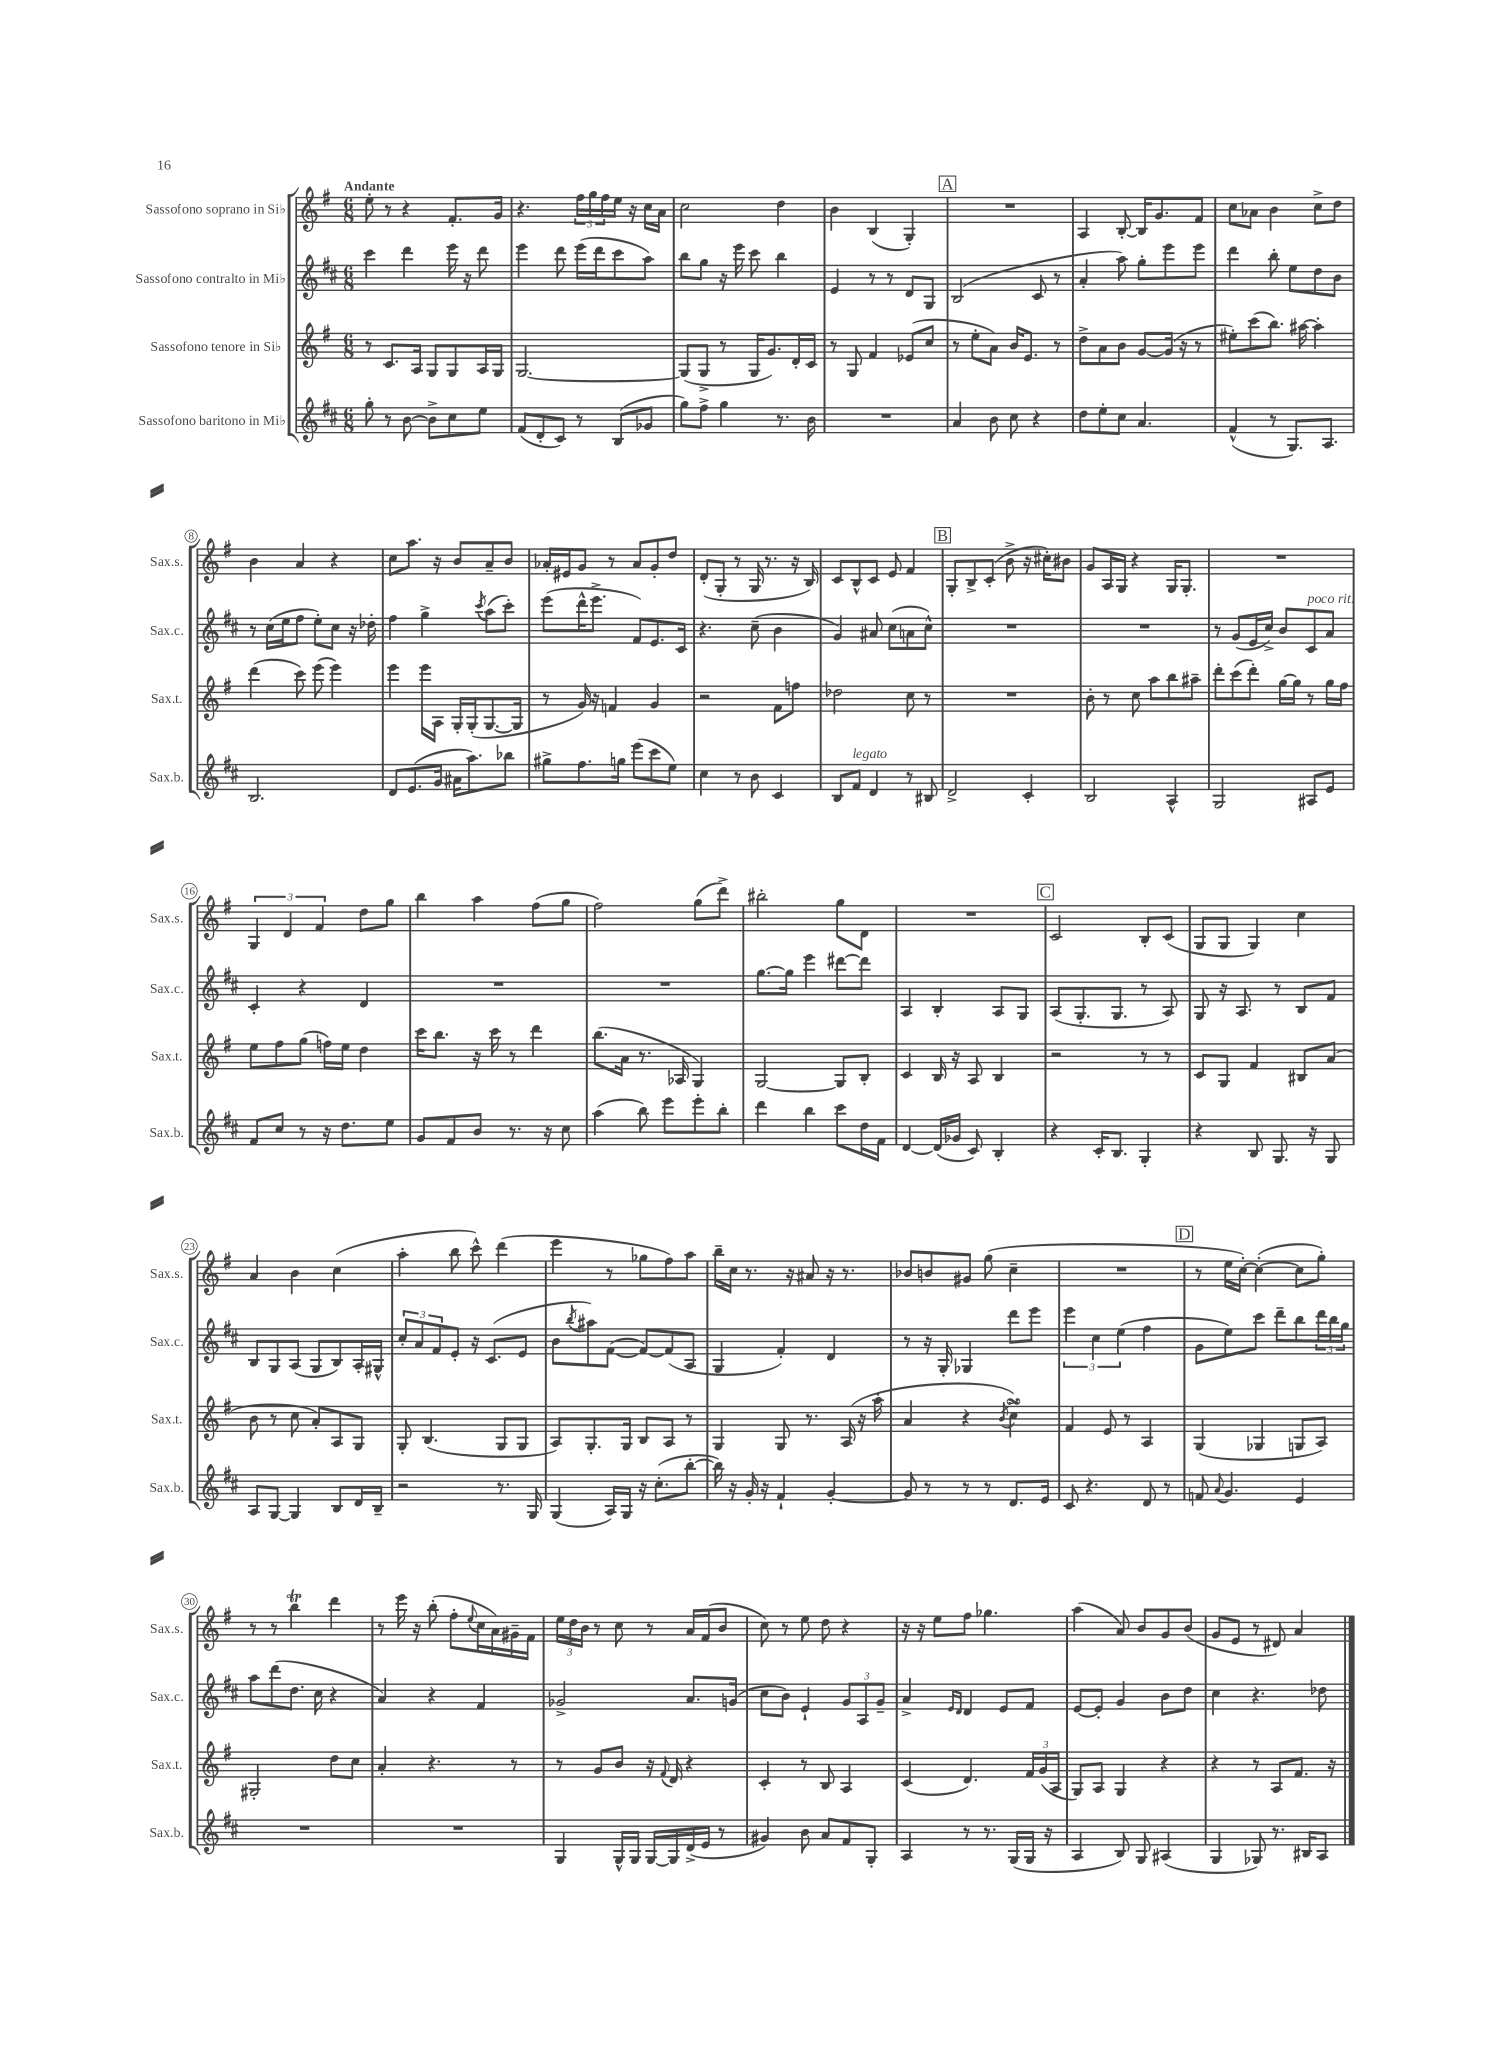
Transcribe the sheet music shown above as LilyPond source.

<<
\new StaffGroup <<
\new Staff = "s0" \with { instrumentName = "Sassofono soprano in Sib" shortInstrumentName = "Sax.s." } {
    \clef treble \key g \major \numericTimeSignature \time 6/8 \tempo "Andante"
    e''8-. r8 r4 fis'8.-. g'16 |
    r4. \tuplet 3/2 { fis''16 g''16 fis''16 } e''16 r16 c''16 a'16 |
    c''2 d''4 |
    b'4 b4( g4-.) |
    \mark \markup { \box "A" } R2. |
    a4 b8~-. b16 g'8. fis'8 |
    c''8 aes'8 b'4 c''8-> d''8 |
    b'4 a'4 r4 |
    c''8 a''8. r16 b'8 a'8-- b'8 |
    aes'16-. eis'16 g'8 r8 aes'8 g'8-. d''8 |
    d'8-.( g8-. r8 g16 r8. r16 b16) |
    c'8 b8-^ c'8 e'8 fis'4 |
    \mark \markup { \box "B" } g8-. b8-> c'8-.( b'8-> r16 cis''16-.) bis'8 |
    g'8 a16 g16 r4 g16 g8.-. |
    R2. |
    \tuplet 3/2 { g4 d'4 fis'4 } d''8 g''8 |
    b''4 a''4 fis''8( g''8 |
    fis''2) g''8( d'''8->) |
    bis''2-. g''8 d'8 |
    R2. |
    \mark \markup { \box "C" } c'2 b8-. c'8( |
    g8 g8 g4) c''4 |
    a'4 b'4 c''4( |
    a''4-. b''8 c'''8-^) d'''4( |
    e'''4 r8 ges''8 fis''8) a''8 |
    b''16-- c''16 r8. r16 ais'8 r16 r8. |
    bes'8 b'8 gis'8 g''8( c''4-- |
    R2. |
    \mark \markup { \box "D" } r8 e''16 c''16~-.) c''4~-.( c''8 g''8-.) |
    r8 r8 b''4\trill d'''4 |
    r8 e'''16 r16 b''8-.( fis''8-. \appoggiatura { e''8 } c''16 a'16) gis'16-- fis'16 |
    \tuplet 3/2 { e''16 d''16 b'16 } r8 c''8 r8 a'16 fis'16( b'8 |
    c''8) r8 e''8 d''8 r4 |
    r16 r16 e''8 fis''8 ges''4. |
    a''4( a'8) b'8 g'8 b'8( |
    g'8 e'8 r8 dis'8) a'4 \bar "|." |
}
\new Staff = "s1" \with { instrumentName = "Sassofono contralto in Mib" shortInstrumentName = "Sax.c." } {
    \clef treble \key d \major \numericTimeSignature \time 6/8
    cis'''4 d'''4 e'''16 r16 d'''8 |
    e'''4 d'''8 e'''16( d'''16 cis'''8 a''8) |
    b''8 g''8 r16 e'''16 cis'''8 b''4 |
    e'4 r8 r8 d'8 g8 |
    \mark \markup { \box "A" } b2( cis'8 r8 |
    a'4-. a''8) g''8-. e'''8 e'''8 |
    d'''4 b''8-. e''8 d''8 b'8 |
    r8 cis''16( e''16 fis''8 e''8-.) cis''8 r16 des''16-. |
    fis''4 g''4-> \acciaccatura { cis'''8 } a''8( cis'''8-.) |
    e'''8( d'''16-^ e'''8.-> fis'8) e'8. cis'16 |
    r4. cis''8--( b'4 |
    g'4) ais'8 cis''8( a'8 cis''8-^) |
    \mark \markup { \box "B" } R2. |
    R2. |
    r8 g'8( e'16 cis''16->) b'8 cis'8^\markup { \italic "poco rit." } a'8 |
    cis'4-. r4 d'4 |
    R2. |
    R2. |
    g''8.~ g''16 e'''4 dis'''8~ dis'''8 |
    a4 b4-. a8 g8 |
    \mark \markup { \box "C" } a8( g8.-. g8. r8 a8) |
    g8 r16 a8. r8 b8 fis'8 |
    b8 g8 a8( g8 b8) a16-. gis16-^ |
    \tuplet 3/2 { cis''8-. a'8 fis'8 } e'8-. r16 cis'8.( e'8 |
    b'8 \acciaccatura { b''8 } ais''8) fis'8~( fis'8~) fis'8( a8 |
    g4 fis'4-.) d'4 |
    r8 r16 g16-. ges4 d'''8 e'''8 |
    \tuplet 3/2 { e'''4 cis''4 e''4( } fis''4 |
    \mark \markup { \box "D" } g'8 e''8) cis'''8 d'''8-- b''8 \tuplet 3/2 { d'''16 b''16 g''16 } |
    a''8 d'''8( d''8. cis''16 r4 |
    a'4) r4 fis'4 |
    ges'2-> a'8. g'16( |
    cis''8 b'8) e'4-! \tuplet 3/2 { g'8 a8 g'8-- } |
    a'4-> \grace { e'16 d'16 } d'4 e'8 fis'8 |
    e'8~ e'8-. g'4 b'8 d''8 |
    cis''4 r4. des''8 \bar "|." |
}
\new Staff = "s2" \with { instrumentName = "Sassofono tenore in Sib" shortInstrumentName = "Sax.t." } {
    \clef treble \key g \major \numericTimeSignature \time 6/8
    r8 c'8. a16 g8 g8 a16 g16 |
    g2.~ |
    g8( g8-> r8 g16 g'8.) d'16-. c'16 |
    r8 g8 fis'4 ees'8( c''8 |
    \mark \markup { \box "A" } r8 e''8-. a'8) b'16 e'8. r8 |
    d''8-> a'8 b'8 g'8~ g'16( r16 r8 |
    eis''8-.) c'''8( b''8.) ais''16~ ais''4-. |
    d'''4( c'''8) e'''8( e'''4) |
    e'''4 e'''16 a16 g16-. g16-.( g8.~ g16 |
    r8 g'16) r16 f'4 g'4 |
    r2 fis'8 f''8 |
    des''2 c''8 r8 |
    \mark \markup { \box "B" } R2. |
    b'8-. r8 c''8 a''8 b''8 ais''8-- |
    d'''8-. c'''8( d'''8-.) g''16~ g''16 r8 g''16 fis''16 |
    e''8 fis''8 g''8( f''16) e''16 d''4 |
    c'''16 b''8. r16 c'''16 r8 d'''4 |
    b''8.( a'16 r8. aes16 g4) |
    g2~ g8 b8-. |
    c'4 b16 r16 a8 b4 |
    \mark \markup { \box "C" } r2 r8 r8 |
    c'8 g8 fis'4 bis8 a'8( |
    b'8 r8 c''8 a'8-.) a8 g8 |
    g8-. b4.( g8 g8 |
    a8) g8.-. g16 b8 a8 r8 |
    g4 g8 r8. a16( r16 a''16-. |
    a'4 r4 \acciaccatura { b'8 } c''4->\turn) |
    fis'4 e'8 r8 a4 |
    \mark \markup { \box "D" } g4( ges4 g8 a8) |
    gis2-. d''8 c''8 |
    a'4-. r4. r8 |
    r8 g'8 b'8 r16 \appoggiatura { fis'8 } d'16 r4 |
    c'4-. r8 b8 a4 |
    c'4( d'4.) \tuplet 3/2 { fis'16 g'16( a16 } |
    g8) a8 g4 r4 |
    r4 r8 a8 fis'8. r16 \bar "|." |
}
\new Staff = "s3" \with { instrumentName = "Sassofono baritono in Mib" shortInstrumentName = "Sax.b." } {
    \clef treble \key d \major \numericTimeSignature \time 6/8
    g''8-. r8 b'8~ b'8-> cis''8 e''8 |
    fis'8( d'8-. cis'8) r8 b8( ges'8 |
    g''8) fis''8-> g''4 r8. b'16 |
    R2. |
    \mark \markup { \box "A" } a'4 b'8 cis''8 r4 |
    d''8 e''8-. cis''8 a'4. |
    fis'4-^( r8 g8.) a8. |
    b2. |
    d'8 e'8.( g'16 ais'16 a''8.) bes''8 |
    gis''8-> fis''8. g''16 e'''8( cis'''8 e''8) |
    cis''4 r8 b'8 cis'4 |
    b8 fis'8^\markup { \italic "legato" } d'4 r8 bis8 |
    \mark \markup { \box "B" } d'2-> cis'4-. |
    b2 a4-^ |
    g2 ais8 e'8 |
    fis'8 cis''8 r8 r16 d''8. e''8 |
    g'8 fis'8 b'8 r8. r16 cis''8 |
    a''4( b''8) e'''8 e'''8-. b''8-. |
    d'''4 b''4 cis'''8 d''16 fis'16 |
    d'4~ d'16( ges'16 cis'8) b4-. |
    \mark \markup { \box "C" } r4 cis'16-. b8. g4-. |
    r4 b8 g8. r16 g8 |
    a8 g8~ g4 b8 d'16 b16-- |
    r2 r8. g16 |
    g4( a16) g16 r16 cis''8.-.( b''8~-. |
    b''16) r16 g'16-. r16 fis'4-! g'4~-. |
    g'8 r8 r8 r8 d'8. e'16 |
    cis'8 r4. d'8 r8 |
    \mark \markup { \box "D" } f'8 \appoggiatura { a'8 } g'4. e'4 |
    R2. |
    R2. |
    g4 g16-^ g16 g16~ g16 d'16->( e'16 r8 |
    gis'4) b'8 a'8 fis'8 g8-. |
    a4 r8 r8. g16( g16 r16 |
    a4 b8) g8 ais4( |
    g4 ges8) r8. bis16 a8 \bar "|." |
}
>>
>>
\layout { \context { \Score \override BarNumber.stencil = #(make-stencil-circler 0.1 0.3 ly:text-interface::print) } }
